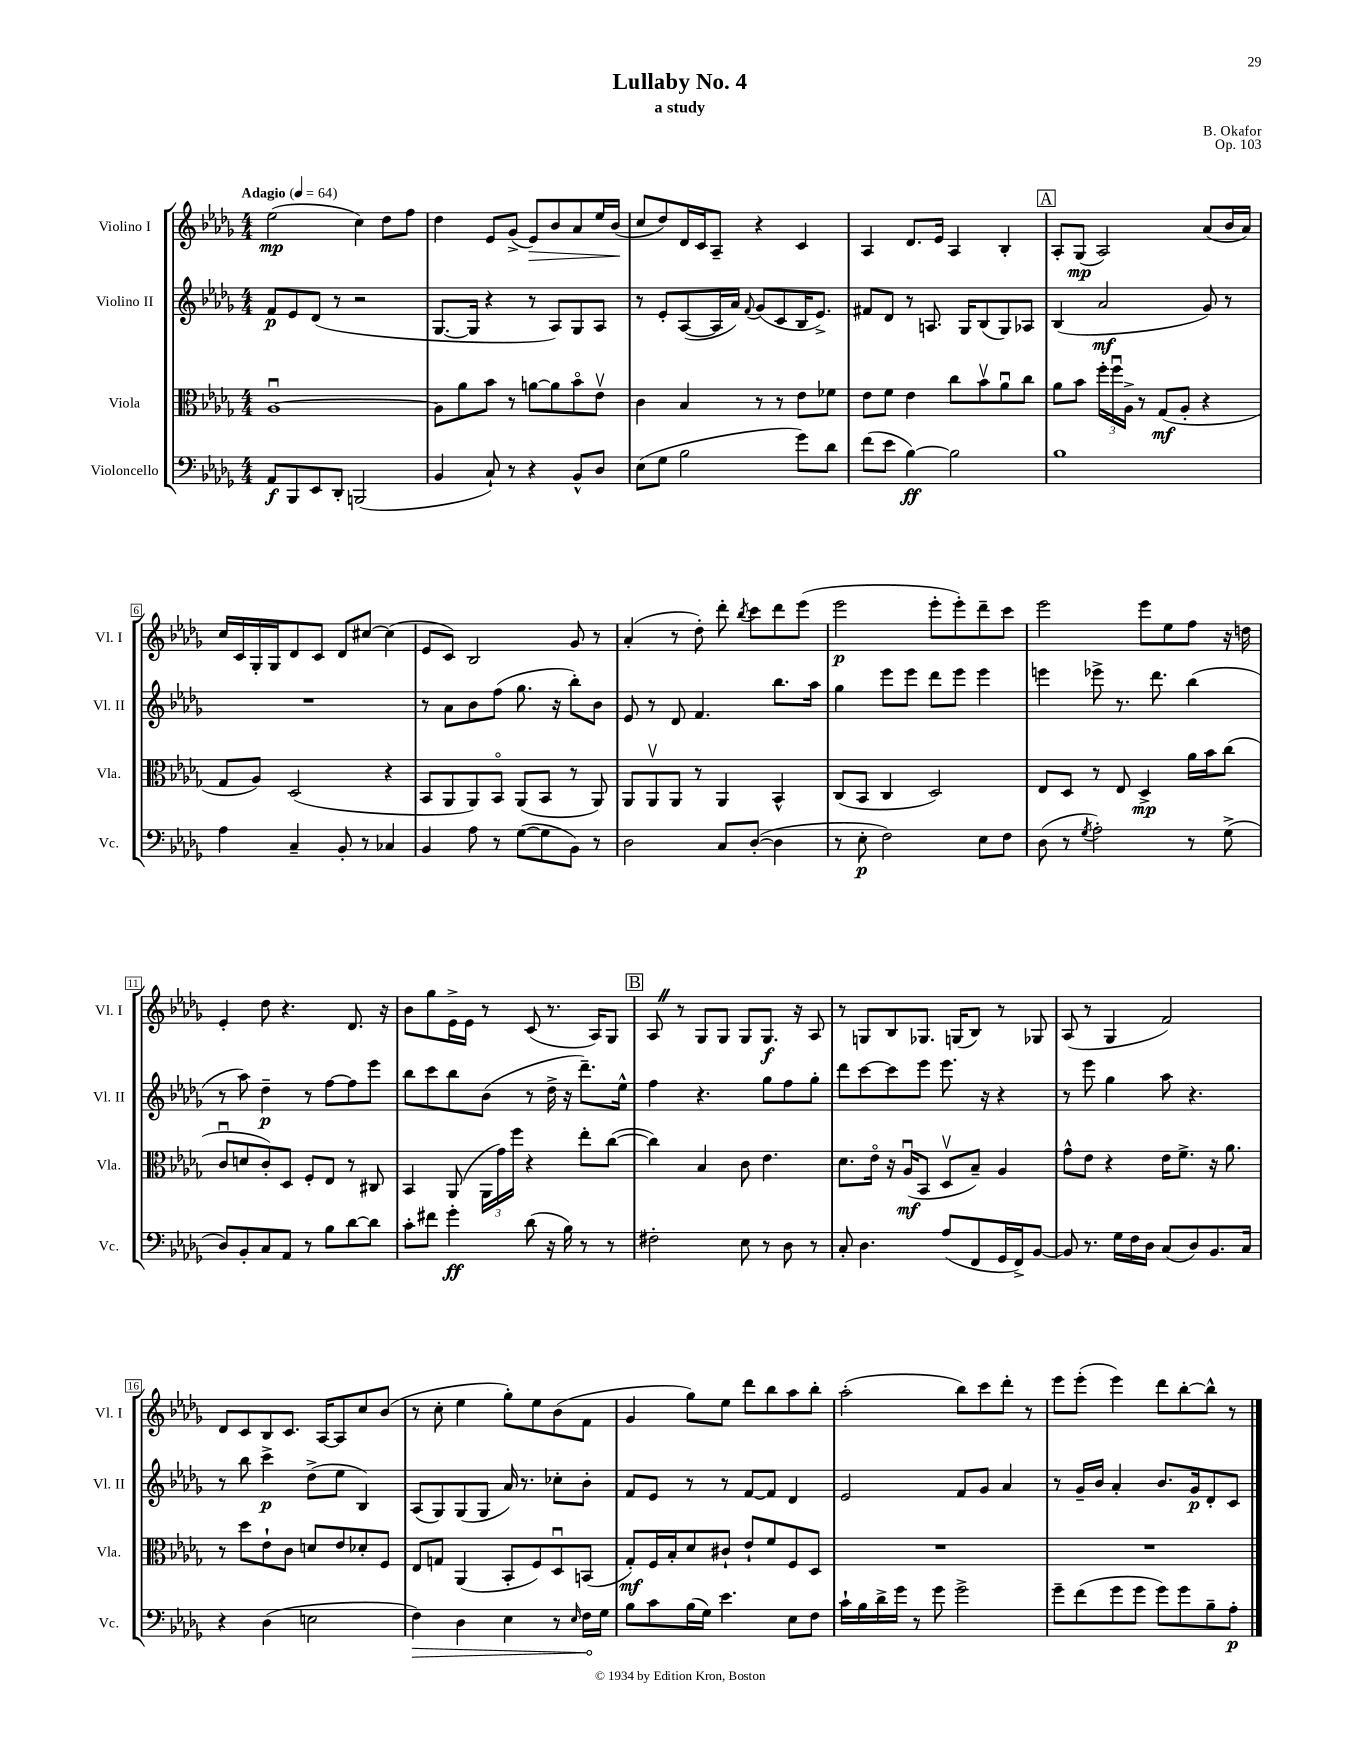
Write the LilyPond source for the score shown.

\header { title = "Lullaby No. 4" composer = "B. Okafor" subtitle = "a study" opus = "Op. 103" }
<<
\new StaffGroup <<
\new Staff = "s0" \with { instrumentName = "Violino I" shortInstrumentName = "Vl. I" } {
    \clef treble \key des \major \numericTimeSignature \time 4/4 \tempo "Adagio" 4 = 64
    \autoBeamOff ees''2\mp( c''4) des''8[ f''8] |
    des''4 ees'8[ ges'8]->( ees'8[\>) bes'8 aes'8 ees''16 bes'16]\!( |
    c''8[ des''8) des'16 c'16 aes8]-- r4 c'4 |
    aes4 des'8.[ ees'16] aes4 bes4-. |
    \mark \markup { \box "A" } aes8[-. ges8]\mp( aes2) aes'8[( bes'16 aes'16]) |
    c''16[ c'16 ges16-. ges16 des'8 c'8] des'8[ cis''8]~ cis''4( |
    ees'8[ c'8]) bes2 ges'8 r8 |
    aes'4-.( r8 des''8-.) des'''8-. \acciaccatura { bes''8 } c'''8[ des'''8 ees'''8]( |
    ees'''2\p ees'''8[-. ees'''8-.) des'''8-- c'''8] |
    ees'''2 ees'''8[ ees''8 f''8] r16 d''16 |
    ees'4-. des''8 r4. des'8. r16 |
    bes'8[ ges''8 ees'16-> ees'16] r8 c'8( r8. aes16[) ges8] |
    \mark \markup { \box "B" } aes8 \once \override BreathingSign.text = \markup { \musicglyph "scripts.caesura.straight" } \breathe r8 ges8[ ges8] ges8[ ges8.]\f r16 aes8 |
    r8 g8[ bes8 ges8.] g16[( bes8]) r8 ges8 |
    aes8( r8 ges4 f'2) |
    des'8[ c'8 bes8 c'8.] aes16[~ aes8 c''8 bes'8]( |
    r8 c''8-. ees''4 ges''8[-.) ees''8 bes'8( f'8] |
    ges'4 ges''8[) ees''8] des'''8[ bes''8 aes''8 bes''8]-. |
    aes''2-.( bes''8[) c'''8 des'''8]-. r8 |
    ees'''8[ ees'''8]-.( ees'''4) des'''8[ bes''8~-. bes''8]-^ r8 \bar "|." |
}
\new Staff = "s1" \with { instrumentName = "Violino II" shortInstrumentName = "Vl. II" } {
    \clef treble \key des \major \numericTimeSignature \time 4/4
    \autoBeamOff f'8[\p ees'8 des'8]( r8 r2 |
    ges8.[~ ges16] r4 r8 aes8[) ges8 aes8] |
    r8 ees'8[-. aes8~( aes16 aes'16]) \appoggiatura { f'8 } ges'8[( c'8 bes16 ees'8.]->) |
    fis'8[ des'8] r8 a8. ges16[ bes8( ges8) aes8] |
    \mark \markup { \box "A" } bes4( aes'2\mf ges'8) r8 |
    R1 |
    r8 aes'8[ bes'8 f''8]( ges''8. r16 bes''8[-.) bes'8] |
    ees'8 r8 des'8 f'4. bes''8.[ aes''16] |
    ges''4 ees'''8[ ees'''8] des'''8[ ees'''8] ees'''4 |
    e'''4 ees'''8-> r8. des'''8. bes''4( |
    r8 aes''8) des''4--\p r8 f''8[~ f''8 ees'''8] |
    bes''8[ c'''8 bes''8 bes'8]( r8 des''16-> r16 des'''8.[--) ees''16]-^ |
    \mark \markup { \box "B" } f''4 r4. ges''8[ f''8 ges''8]-. |
    des'''8[ c'''8~ c'''8 ees'''8] ees'''8. r16 r4 |
    r8 ees'''8 ges''4 aes''8 r4. |
    r8 bes''8 c'''4->\p des''8[->( ees''8] bes4) |
    aes8[( ges8) ges8( ges8] aes'16) r8. ces''8[-. bes'8]-. |
    f'8[ ees'8] r8 r8 f'8[~ f'8] des'4 |
    ees'2 f'8[ ges'8] aes'4 |
    r8 ges'16[-- bes'16] aes'4-. bes'8.[ ges'16\p des'8-. c'8] \bar "|." |
}
\new Staff = "s2" \with { instrumentName = "Viola" shortInstrumentName = "Vla." } {
    \clef alto \key des \major \numericTimeSignature \time 4/4
    \autoBeamOff aes1~\downbow |
    aes8[ aes'8 bes'8] r8 a'8[~ a'8 bes'8\flageolet ees'8]\upbow |
    c'4 bes4 r8 r8 ees'8[ fes'8] |
    ees'8[ f'8] ees'4 c''8[ bes'8\upbow aes'8\downbow c''8] |
    \mark \markup { \box "A" } aes'8[ bes'8] \tuplet 3/2 { f''16[-. f''16\downbow aes16]-> } r8 ges8[\mf( aes8]-. r4 |
    ges8[ aes8]) des2( r4 |
    bes,8[ aes,8 aes,8) bes,8]\flageolet aes,8[( bes,8] r8 aes,8) |
    aes,8[ aes,8\upbow aes,8] r8 aes,4 bes,4-^ |
    c8[( bes,8] c4 des2) |
    ees8[ des8] r8 ees8 des4->\mp aes'16[ bes'16 c''8]( |
    c'8[\downbow d'8 c'8-.) des8] f8[-. ees8] r8 cis8 |
    bes,4 aes,8( \tuplet 3/2 { aes,16[ ges'16) f''16] } r4 ees''8[-. c''8]~( |
    \mark \markup { \box "B" } c''4) bes4 c'8 ees'4. |
    des'8.[ ees'16]\flageolet r16 aes16[\downbow\mf( bes,8] des8[\upbow bes8]--) aes4 |
    ges'8[-^ ees'8] r4 ees'16[ f'8.]-> r16 aes'8. |
    r8 des''8[ ees'8-! c'8] d'8[ ees'8 des'8-. f8] |
    ees8[ g8] aes,4( bes,8[-. f8) des8\downbow b,8]( |
    ges8[-.\mf) f16 bes16-. des'8 cis'8]-! ees'8[-! f'8 f8 des8] |
    R1 |
    R1 \bar "|." |
}
\new Staff = "s3" \with { instrumentName = "Violoncello" shortInstrumentName = "Vc." } {
    \clef bass \key des \major \numericTimeSignature \time 4/4
    \autoBeamOff aes,8[\f bes,,8 ees,8 des,8]-. b,,2( |
    bes,4 c8-!) r8 r4 bes,8[-^ des8] |
    ees8[( ges8] bes2 ges'8[) des'8] |
    f'8[( ees'8] bes4~\ff) bes2 |
    \mark \markup { \box "A" } bes1 |
    aes4 c4-- bes,8-. r8 ces4 |
    bes,4 aes8 r8 ges8[~( ges8 bes,8]) r8 |
    des2 c8[ des8]~-.( des4 |
    r8 ees8-.\p f2) ees8[ f8] |
    des8( r8 \acciaccatura { ges8 } aes2-.) r8 ges8->( |
    des8[) bes,8-. c8 aes,8] r8 bes8[ des'8~ des'8] |
    c'8[-. fis'8] ges'4-.\ff des'8( r16 bes16) r8 r8 |
    \mark \markup { \box "B" } fis2-. ees8 r8 des8 r8 |
    c8-. des4. aes8[( f,8 ges,16 f,16->) bes,8]~ |
    bes,8 r8. ges16[ f16 des16] c8[( des8) bes,8. c16] |
    r4 des4( e2 |
    \once \override Hairpin.circled-tip = ##t f4\>) des4 ees4 r8 \grace { ees16 } f16[\! ges16] |
    bes8[ c'8 bes16( ges16]) ees'4. ees8[ f8] |
    c'16[-! bes16 des'16-> ges'16] r8 ges'8 ges'2-> |
    ges'8[-- f'8( ges'8 ges'8] ges'8[) ges'8 bes8-- aes8]-.\p \bar "|." |
}
>>
>>
\layout { \context { \Score \override BarNumber.stencil = #(make-stencil-boxer 0.1 0.3 ly:text-interface::print) } }
